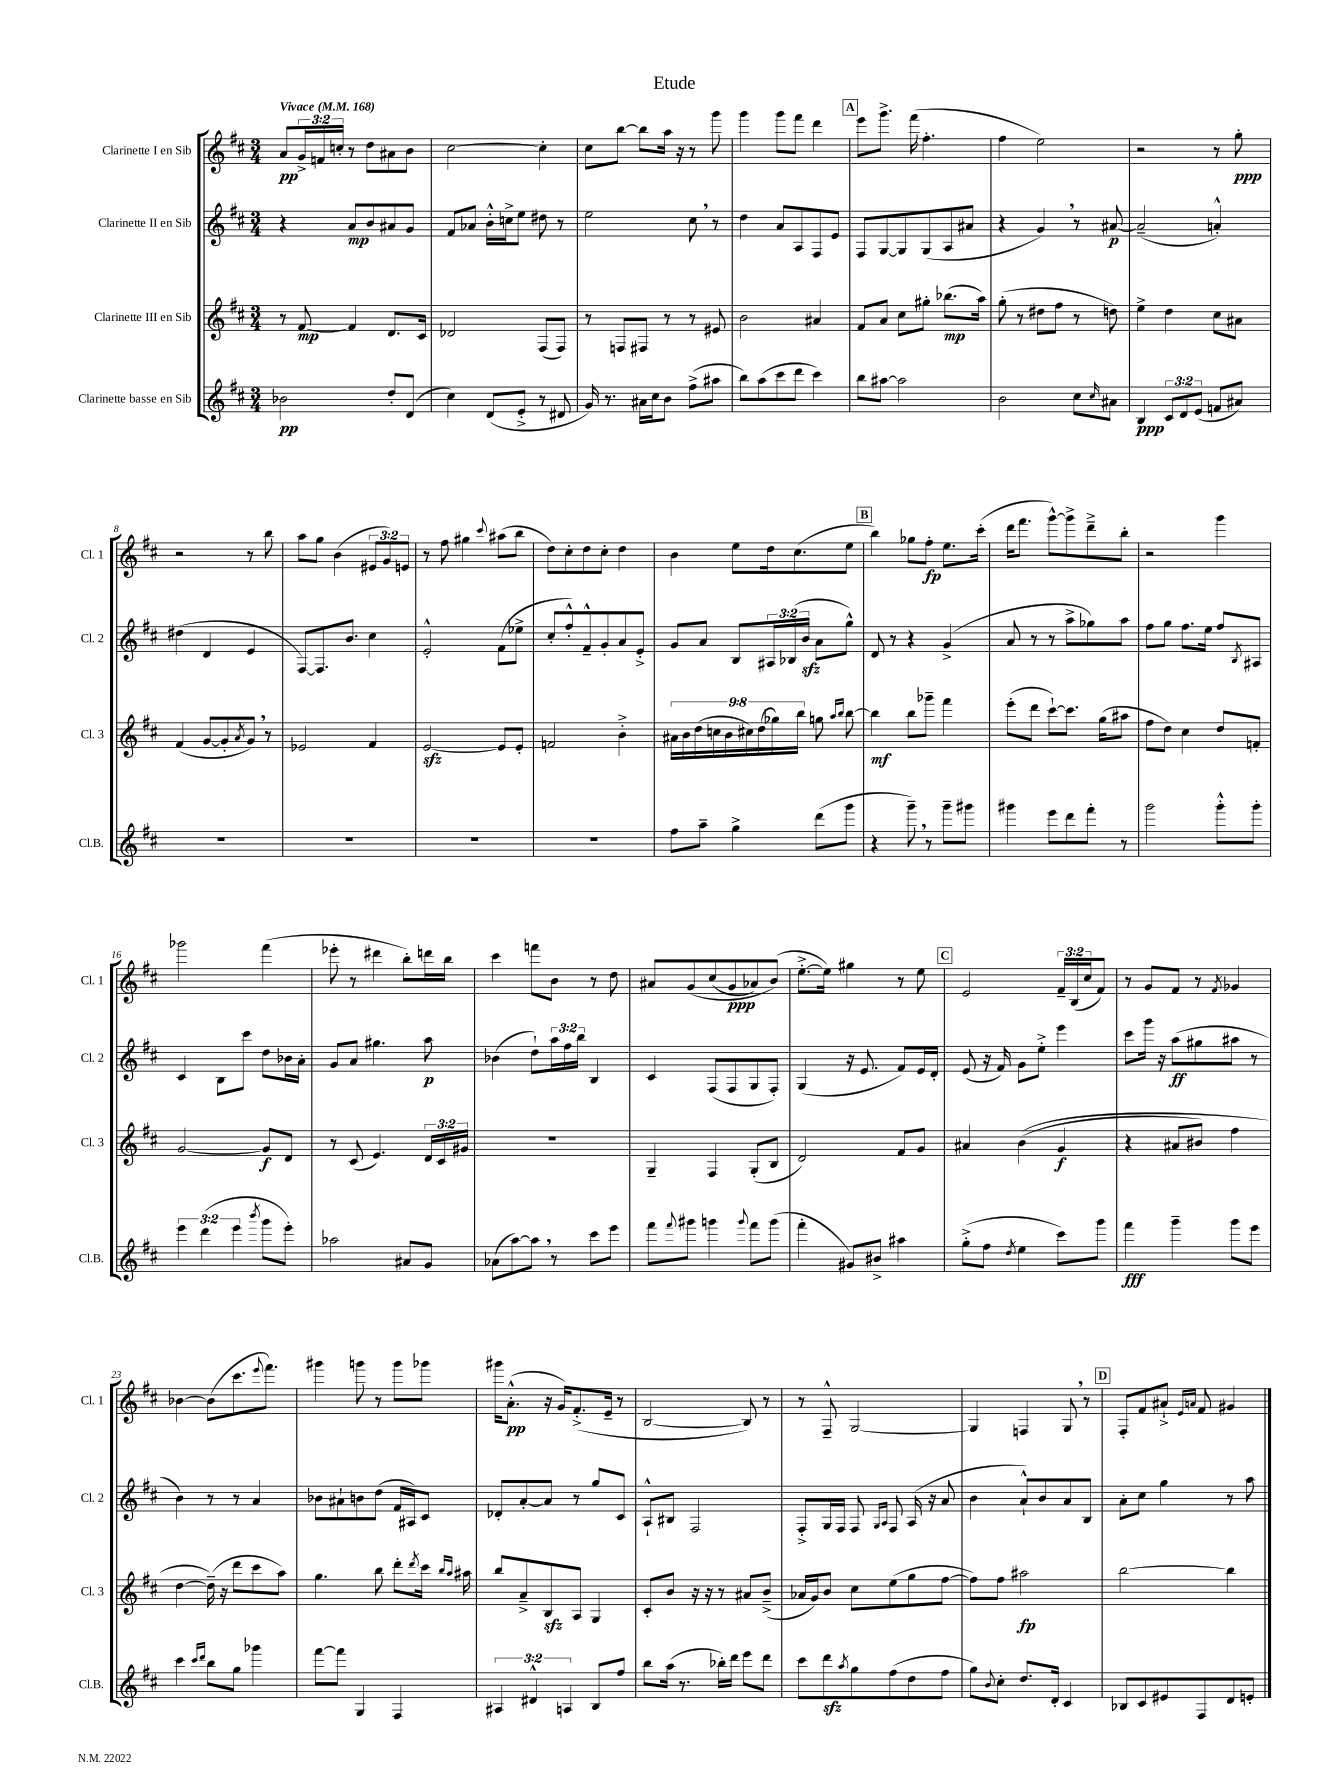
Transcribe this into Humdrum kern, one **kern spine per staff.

**kern	**dynam	**kern	**dynam	**kern	**dynam	**kern	**dynam
*part4	*part4	*part3	*part3	*part2	*part2	*part1	*part1
*staff4	*staff4	*staff3	*staff3	*staff2	*staff2	*staff1	*staff1
*I"Clarinette basse en Sib	*	*I"Clarinette III en Sib	*	*I"Clarinette II en Sib	*	*I"Clarinette I en Sib	*
*I'Cl.B.	*	*I'Cl. 3	*	*I'Cl. 2	*	*I'Cl. 1	*
*clefG2	*	*clefG2	*	*clefG2	*	*clefG2	*
*k[f#c#]	*	*k[f#c#]	*	*k[f#c#]	*	*k[f#c#]	*
*M3/4	*	*M3/4	*	*M3/4	*	*M3/4	*
*MM168	*	*MM168	*	*MM168	*	*MM168	*
=1	=1	=1	=1	=1	=1	=1	=1
!	!	!	!	!	!	!LO:TX:a:B:t=Vivace	!
2b-X\	pp	8r	.	4r	.	8a/L	pp
.	.	[8f#/	mp	.	.	24g^/L	.
.	.	.	.	.	.	24fn/	.
.	.	.	.	.	.	24ccn'/JJ	.
.	.	4f#/]	.	8a/L	mp	8r	.
.	.	.	.	8b/	.	8dd\L	.
8dd'/L	.	8.d/L	.	8a#X/	.	8a#X\	.
(8d/J	.	.	.	8g/J	.	8b\J	.
.	.	16c#/Jk	.	.	.	.	.
=2	=2	=2	=2	=2	=2	=2	=2
4cc#\)	.	2d-X/	.	8f#/L	.	[2cc#\	.
.	.	.	.	8a-X/J	.	.	.
(8d/L	.	.	.	16b'^^\LL	.	.	.
.	.	.	.	16ccn^\J	.	.	.
8e'^/J	.	.	.	8ee\J	.	.	.
8r	.	(8F#/L	.	8dd#X\	.	4cc#'\]	.
8d#X/	.	8F#/J)	.	8r	.	.	.
=3	=3	=3	=3	=3	=3	=3	=3
16g/)	.	8r	.	2ee\	.	8cc#\L	.
8.r	.	.	.	.	.	.	.
.	.	8Fn/L	.	.	.	[8bb\J	.
16a#X\LL	.	8F#X/J	.	.	.	8bb\L]	.
16cc#\J	.	.	.	.	.	.	.
8b\J	.	8r	.	.	.	16aa\Jk	.
.	.	.	.	.	.	16r	.
(8ff#^\L	.	8r	.	8cc#,\	.	8r	.
8aa#X\J	.	8e#X/	.	8r	.	8ggg\	.
=4	=4	=4	=4	=4	=4	=4	=4
8bb\L)	.	2b\	.	4dd\	.	4ggg\	.
(8aa\	.	.	.	.	.	.	.
8ccc#\	.	.	.	8a/L	.	8ggg\L	.
8ddd\J	.	.	.	8A/	.	8fff#\J	.
4ccc#\)	.	4a#X/	.	8F#/	.	4ddd\	.
.	.	.	.	8e/J	.	.	.
!!LO:REH:place=s1:t=A
=5	=5	=5	=5	=5	=5	=5	=5
8bb\L	.	8f#/L	.	8F#/L	.	8eee\L	.
[8aa#X\J	.	8a/J	.	[8G/	.	8.ggg^\J	.
2aa#\]	.	8cc#\L	.	8G/]	.	.	.
.	.	.	.	.	.	(16fff#\	.
.	.	8gg#X'\J	.	(8G/	.	4.ff#'\	.
.	.	(8.bb-X\L	mp	8A/	.	.	.
.	.	.	.	8a#X/J	.	.	.
.	.	16aa\Jk)	.	.	.	.	.
=6	=6	=6	=6	=6	=6	=6	=6
2b\	.	(8gg'\	.	4r	.	4ff#\	.
.	.	8r	.	.	.	.	.
.	.	8dd#X\L	.	4g,/)	.	2ee\)	.
.	.	8ff#\J	.	.	.	.	.
8cc#\L	.	8r	.	8r	.	.	.
16qqcc#/	.	.	.	.	.	.	.
8a#X\J	.	8ddn\)	.	[8a#X/	p	.	.
=7	=7	=7	=7	=7	=7	=7	=7
4B/	ppp	4ee^\	.	(2a#~/]	.	2r	.
12c#/L	.	4dd\	.	.	.	.	.
12d/	.	.	.	.	.	.	.
(12e/J	.	.	.	.	.	.	.
8fn/L	.	8cc#\L	.	4an'^^/)	.	8r	.
8a#X/J)	.	8a#X\J	.	.	.	8gg'\	ppp
!!LO:LB:g=z
=8	=8	=8	=8	=8	=8	=8	=8
2.r	.	(4f#/	.	(4dd#X\	.	2r	.
.	.	[8g/L	.	4d/	.	.	.
.	.	8g'/]	.	.	.	.	.
.	.	8qa/	.	.	.	.	.
.	.	8g,/J)	.	4e/	.	8r	.
.	.	8r	.	.	.	8bb\	.
=9	=9	=9	=9	=9	=9	=9	=9
2.r	.	2e-X/	.	[8F#/L)	.	8aa\L	.
.	.	.	.	8.F#/]	.	8gg\J	.
.	.	.	.	.	.	(4b\	.
.	.	.	.	8.b/J	.	.	.
.	.	4f#/	.	4cc#\	.	12e#X/L	.
.	.	.	.	.	.	12g/)	.
.	.	.	.	.	.	12en/J	.
=10	=10	=10	=10	=10	=10	=10	=10
2.r	.	[2ezz/	.	2e'^^/	.	8r	.
.	.	.	.	.	.	8ff#\	.
.	.	.	.	.	.	4gg#X\	.
.	.	.	.	.	.	8qqccc#/	.
.	.	8e/L]	.	(8f#\L	.	(8aa#X\L	.
.	.	8e'/J	.	8ee-X^\J	.	8bb\J	.
=11	=11	=11	=11	=11	=11	=11	=11
2.r	.	2fn/	.	8cc#'/L	.	8dd\L)	.
.	.	.	.	8ff#'^^/)	.	8cc#'\	.
.	.	.	.	8f#~^^/	.	8dd\	.
.	.	.	.	8g'/	.	8cc#'\J	.
.	.	4b'^\	.	8a/	.	4dd\	.
.	.	.	.	8e'^/J	.	.	.
=12	=12	=12	=12	=12	=12	=12	=12
8ff#\L	.	18a#X\LL	.	8g/L	.	4b\	.
.	.	18b\	.	.	.	.	.
.	.	(18dd\	.	.	.	.	.
8aa~\J	.	.	.	8a/J	.	.	.
.	.	18ccn\	.	.	.	.	.
.	.	18b\	.	.	.	.	.
4gg^\	.	.	.	8B/L	.	8ee\L	.
.	.	18cc#X\)	.	.	.	.	.
.	.	(18dd\	.	.	.	.	.
.	.	.	.	24A#X/L	.	16dd\k	.
.	.	18gg-X\)	.	.	.	.	.
.	.	.	.	(24B-X/	.	.	.
.	.	.	.	.	.	(8.cc#\	.
.	.	18bb\JJ	.	.	.	.	.
.	.	.	.	24bzz/JJ	.	.	.
(8ddd\L	.	8ggn\	.	8a\L	.	.	.
.	.	16qqaa/LL	.	.	.	.	.
.	.	16qqbb/JJ	.	.	.	.	.
8ggg\J	.	[8bb\	.	8gg^^\J)	.	8ee\J	.
!!LO:REH:place=s1:t=B
=13	=13	=13	=13	=13	=13	=13	=13
4r	.	4bb\]	mf	8d/	.	4bb\)	.
.	.	.	.	8r	.	.	.
8ggg~,\)	.	8bb\L	.	4r	.	8gg-X\L	.
8r	.	8ggg-X~\J	.	.	.	8ff#'\J	fp
8ggg~\L	.	4fff#\	.	(4g^/	.	8.ee\L	.
8ggg#X\J	.	.	.	.	.	.	.
.	.	.	.	.	.	(16ccc#'\Jk	.
=14	=14	=14	=14	=14	=14	=14	=14
4ggg#X\	.	(8eee'\L	.	8a/	.	16ddd\KL	.
.	.	.	.	.	.	8.fff#\J	.
.	.	8ddd\J	.	8r	.	.	.
8eee\L	.	[8ccc#`\L)	.	8r	.	[8ggg^^\L)	.
8ddd\	.	8.ccc#\J]	.	8aa^\L	.	8ggg^\]	.
8fff#'\J	.	.	.	8gg-X\)	.	8ddd~^\	.
.	.	(16gg\KL	.	.	.	.	.
8r	.	8aa#X\J	.	8aa\J	.	8bb'\J	.
=15	=15	=15	=15	=15	=15	=15	=15
2ggg\	.	8ff#\L	.	8ff#\L	.	2r	.
.	.	8dd\J)	.	8gg\J	.	.	.
.	.	4cc#\	.	8.ff#\L	.	.	.
.	.	.	.	16ee\Jk	.	.	.
8ggg'^^\L	.	8dd/L	.	8ff#/L	.	4ggg\	.
.	.	.	.	8qB/	.	.	.
8ggg'\J	.	8fn'/J	.	8A#X/J	.	.	.
!!LO:LB:g=z
=16	=16	=16	=16	=16	=16	=16	=16
6eee\	.	[2g/	.	4c#/	.	2ggg-X\	.
(6ddd\	.	.	.	.	.	.	.
.	.	.	.	8B\L	.	.	.
6eee\	.	.	.	.	.	.	.
.	.	.	.	8ccc#\J	.	.	.
8qbbb/	.	.	.	.	.	.	.
8ggg\L	.	8g/L]	f	8dd\L	.	(4fff#\	.
8eee'\J)	.	8d/J	.	16b-X\L	.	.	.
.	.	.	.	16a'\JJ	.	.	.
=17	=17	=17	=17	=17	=17	=17	=17
2aa-X\	.	8r	.	8g/L	.	8eee-X'\	.
.	.	(8c#/	.	8a/J	.	8r	.
.	.	4.e/)	.	4.gg#X\	.	4ddd#X\	.
8a#X/L	.	.	.	.	.	8bb'\L)	.
8g/J	.	24d/LL	.	8aa\	p	16dddn\L	.
.	.	24c#/	.	.	.	.	.
.	.	.	.	.	.	16bb\JJ	.
.	.	24g#X/JJ	.	.	.	.	.
=18	=18	=18	=18	=18	=18	=18	=18
(8a-X\L	.	2.r	.	(4b-X\	.	4ccc#\	.
[8aa\)	.	.	.	.	.	.	.
8aa,\J]	.	.	.	8dd`\L)	.	8fffn\L	.
8r	.	.	.	24aa\L	.	8b\J	.
.	.	.	.	24ff#\	.	.	.
.	.	.	.	24bb\JJ	.	.	.
8ccc#\L	.	.	.	4B/	.	8r	.
8eee\J	.	.	.	.	.	8dd\	.
=19	=19	=19	=19	=19	=19	=19	=19
8fff#\L	.	4G~/	.	4c#/	.	8a#X/L	.
8qqfff#/	.	.	.	.	.	.	.
8ggg#X\J	.	.	.	.	.	(8g/	.
4gggn\	.	4F#/	.	(8F#/L	.	(8cc#/	.
.	.	.	.	8F#/	.	8g/	ppp
8qqggg/	.	.	.	.	.	.	.
8fff#\L	.	(8G'/L	.	8G/	.	8a-X/)	.
(8ggg\J	.	8B/J	.	8F#'/J)	.	(8b/J)	.
=20	=20	=20	=20	=20	=20	=20	=20
4fff#'\	.	2d/)	.	(4G/	.	[8.ee'^\L	.
.	.	.	.	.	.	16ee\Jk])	.
8g#X/L)	.	.	.	16r	.	4gg#X\	.
.	.	.	.	8.e/	.	.	.
8b#X^/J	.	.	.	.	.	.	.
4aa#X\	.	8f#/L	.	8f#/L)	.	8r	.
.	.	8g/J	.	16e/L	.	8ee\	.
.	.	.	.	16d'/JJ	.	.	.
!!LO:REH:place=s1:t=C
=21	=21	=21	=21	=21	=21	=21	=21
(8gg'^\L	.	4a#X/	.	(8e/	.	2e/	.
8ff#\J	.	.	.	16r	.	.	.
.	.	.	.	16f#/)	.	.	.
8qdd/	.	.	.	.	.	.	.
4ee\	.	((4b\	.	8g\L	.	.	.
.	.	.	.	8ee'^\J	.	.	.
8ccc#\L)	.	4g/	f	4eee\	.	24f#~/LL	.
.	.	.	.	.	.	(24B/	.
.	.	.	.	.	.	24cc#/J	.
8ggg\J	.	.	.	.	.	8f#/J)	.
=22	=22	=22	=22	=22	=22	=22	=22
4fff#\	fff	4r	.	8ccc#\L	.	8r	.
.	.	.	.	16ggg\Jk	.	8g/L	.
.	.	.	.	16r	.	.	.
4ggg~\	.	8a#X/L	.	(8aa\L	ff	8f#/J	.
.	.	8b#X/J)	.	8gg#X\	.	8r	.
.	.	.	.	.	.	8qf#/	.
8ggg\L	.	4ff#\	.	8aa#X\J	.	4g-X/	.
8eee\J	.	.	.	8r	.	.	.
!!LO:LB:g=z
=23	=23	=23	=23	=23	=23	=23	=23
4ccc#\	.	[4dd\	.	4b\)	.	[4b-X\	.
16qqccc#/LL	.	.	.	.	.	.	.
16qqddd/JJ	.	.	.	.	.	.	.
8bb\L	.	(16dd~\])	.	8r	.	(8b-\L]	.
.	.	16r	.	.	.	.	.
8gg\J	.	8ddd\L	.	8r	.	8.ccc#\	.
4ggg-X\	.	8ccc#\	.	4a/	.	.	.
.	.	.	.	.	.	8qqeee/	.
.	.	.	.	.	.	8.fff#\J)	.
.	.	8aa\J)	.	.	.	.	.
=24	=24	=24	=24	=24	=24	=24	=24
[8fff#\L	.	4.gg\	.	8b-X\L	.	4ggg#X\	.
8fff#\J]	.	.	.	8a#X`\	.	.	.
4G/	.	.	.	8bn\	.	8gggn\	.
.	.	8bb\	.	(8dd\J	.	8r	.
4F#/	.	8ddd'\L	.	16f#/LL	.	8ggg\L	.
.	.	.	.	16A#X/J)	.	.	.
.	.	8qddd/	.	.	.	.	.
.	.	16ccc#\Jk	.	8c#/J	.	8ggg-X\J	.
.	.	16qqbb/LL	.	.	.	.	.
.	.	16qqaa/JJ	.	.	.	.	.
.	.	16aa#X\	.	.	.	.	.
=25	=25	=25	=25	=25	=25	=25	=25
6A#X/	.	8bb/L	.	8d-X'/L	.	16ggg#X\KL	.
.	.	.	.	.	.	(8.a'^^\J	pp
.	.	8a~^/	.	[8a'/	.	.	.
6d#X^^/	.	.	.	.	.	.	.
.	.	8Bzz/	.	8a/J]	.	16r	.
.	.	.	.	.	.	16g/KL)	.
6An/	.	.	.	.	.	.	.
.	.	8A/J	.	8r	.	(8.f#'^/	.
8B/L	.	4G/	.	8gg/L	.	.	.
.	.	.	.	.	.	16e~/Jk	.
8ff#/J	.	.	.	8c#/J	.	8r	.
=26	=26	=26	=26	=26	=26	=26	=26
8bb\L	.	8c#'/L	.	8A`^^/L	.	[2B/	.
(16aa\Jk	.	8b/J	.	8B#X/J	.	.	.
8.r	.	.	.	.	.	.	.
.	.	16r	.	2F#/	.	.	.
.	.	16r	.	.	.	.	.
16bb-X'\LL)	.	8r	.	.	.	.	.
16ddd\JJ	.	.	.	.	.	.	.
8eee\L	.	8a#X/L	.	.	.	8B/])	.
8ddd\J	.	(8b~^/J	.	.	.	8r	.
=27	=27	=27	=27	=27	=27	=27	=27
8ccc#\L	.	16a-X/LL	.	8F#'^/L	.	8r	.
.	.	16g/J)	.	.	.	.	.
8dddzz\	.	8b/J	.	16G/L	.	8F#~^^/	.
.	.	.	.	16F#/JJ	.	.	.
8qaa/	.	.	.	.	.	.	.
8gg\	.	8cc#\L	.	8F#/	.	[2G/	.
.	.	.	.	16qqG/LL	.	.	.
.	.	.	.	16qqA/JJ	.	.	.
(8ff#\	.	(8ee\	.	8F#/	.	.	.
8dd\	.	8gg\	.	(16A/	.	.	.
.	.	.	.	16r	.	.	.
8ff#\J	.	[8ff#\J	.	8a/	.	.	.
=28	=28	=28	=28	=28	=28	=28	=28
8gg\L)	.	8ff#\L])	.	4b\	.	4G/]	.
8qqb/	.	.	.	.	.	.	.
8cc#'\J	.	8ff#\J	.	.	.	.	.
8.dd/L	.	2aa#X\	fp	8a`^^/L)	.	4Fn/	.
.	.	.	.	8b/	.	.	.
16d'/Jk	.	.	.	.	.	.	.
4c#/	.	.	.	8a/	.	8G,/	.
.	.	.	.	8B/J	.	8r	.
!!LO:REH:place=s1:t=D
=29	=29	=29	=29	=29	=29	=29	=29
8B-X/L	.	[2bb\	.	8a'\L	.	8F#'/L	.
8c#/	.	.	.	8cc#\J	.	8f#/	.
8e#X/	.	.	.	4gg\	.	8a#X`^/J	.
.	.	.	.	.	.	16qqe/LL	.
.	.	.	.	.	.	16qqan/JJ	.
8F#/	.	.	.	.	.	8f#/	.
8d/	.	4bb\]	.	8r	.	4g#X/	.
8en'/J	.	.	.	8aa\	.	.	.
==	==	==	==	==	==	==	==
*-	*-	*-	*-	*-	*-	*-	*-
